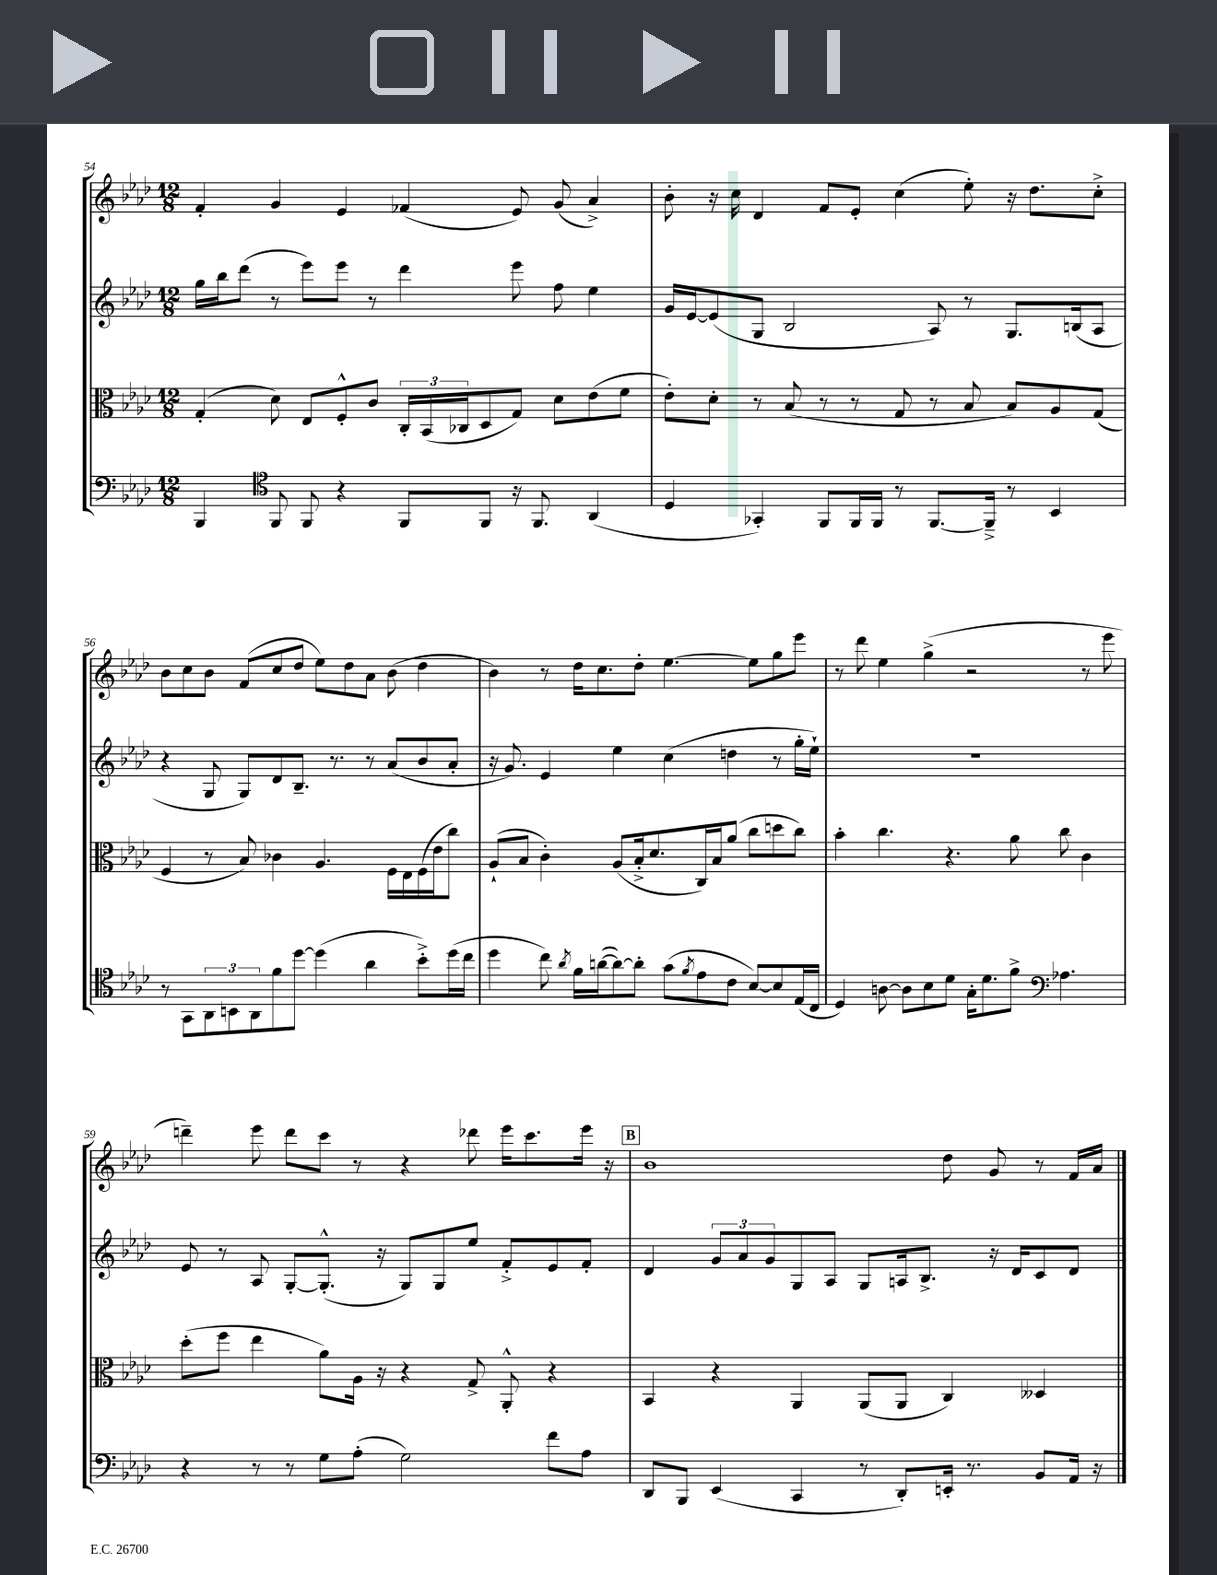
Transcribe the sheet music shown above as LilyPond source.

<<
\new StaffGroup <<
\new Staff = "s0" {
    \clef treble \key aes \major \numericTimeSignature \time 12/8
    f'4-. g'4 ees'4 fes'4( ees'8) g'8( aes'4->) |
    bes'8-. r16 c''16 des'4 f'8 ees'8-. c''4( ees''8-.) r16 des''8. c''8-.-> |
    bes'8 c''8 bes'8 f'8( c''8 des''8 ees''8) des''8 aes'8 bes'8( des''4 |
    bes'4) r8 des''16 c''8. des''8-. ees''4.~ ees''8 g''8 ees'''8 |
    r8 des'''8 ees''4 g''4->( r2 r8 ees'''8 |
    d'''4--) ees'''8 d'''8 c'''8 r8 r4 des'''8 ees'''16 c'''8. ees'''16 r16 |
    \mark \markup { \box "B" } bes'1 des''8 g'8 r8 f'16 aes'16 \bar "|." |
}
\new Staff = "s1" {
    \clef treble \key aes \major \numericTimeSignature \time 12/8
    g''16 bes''16 des'''8( r8 ees'''8) ees'''8 r8 des'''4 ees'''8 f''8 ees''4 |
    g'16 ees'16~ ees'8( g8 bes2 aes8) r8 g8. b16( aes8 |
    r4 g8 g8) des'8 bes8.-- r8. r8 aes'8( bes'8 aes'8-. |
    r16 g'8.) ees'4 ees''4 c''4( d''4 r8 g''16-. ees''16-!) |
    R1. |
    ees'8 r8 aes8 g8~-. g8.-.-^( r16 g8) g8 ees''8 f'8-.-> ees'8 f'8-. |
    \mark \markup { \box "B" } des'4 \tuplet 3/2 { g'8 aes'8 g'8 } g8 aes8 g8 a16 bes8.-> r16 des'16 c'8 des'8 \bar "|." |
}
\new Staff = "s2" {
    \clef alto \key aes \major \numericTimeSignature \time 12/8
    g4-.( des'8) ees8 f8-.-^ c'8 \tuplet 3/2 { c16-. bes,16( ces16 } des8 g8) des'8 ees'8( f'8 |
    ees'8-.) des'8-. r8 bes8( r8 r8 g8 r8 bes8 bes8) aes8 g8( |
    f4 r8 bes8) ces'4 aes4. f16 ees16 f16( ees'16 c''8) |
    aes8-!( bes8 c'4-.) aes8( bes16-.-> des'8. c16) bes16 aes'8( c''8 d''8 c''8) |
    bes'4-. c''4. r4. aes'8 c''8 c'4 |
    des''8-.( f''8 ees''4 aes'8) aes16 r16 r4 g8-> aes,8-.-^ r4 |
    \mark \markup { \box "B" } bes,4 r4 aes,4 aes,8( aes,8 c4) deses4 \bar "|." |
}
\new Staff = "s3" {
    \clef bass \key aes \major \numericTimeSignature \time 12/8
    bes,,4 \clef tenor f,8 f,8 r4 f,8 f,8 r16 f,8. aes,4( |
    des4 ges,4-.) f,8 f,16 f,16 r8 f,8.~ f,16---> r8 bes,4 |
    r8 g,8 \tuplet 3/2 { aes,8 b,8 aes,8 } f'8 des''8~ des''4( aes'4 bes'8-.->) des''16( c''16 |
    des''4 c''8) \acciaccatura { aes'8 } f'16 a'16~( a'8~) a'8-. g'8( \acciaccatura { f'8 } ees'8 c'8 bes8~) bes8 ees16( c16 |
    des4) a8~ a8 bes8 des'8 g16-. des'8. f'8-> \clef bass aes4. |
    r4 r8 r8 g8 aes8-.( g2) f'8 aes8 |
    \mark \markup { \box "B" } des,8 bes,,8 ees,4( c,4 r8 des,8-.) e,16-. r8. bes,8 aes,16 r16 \bar "|." |
}
>>
>>
\layout { \context { \Score currentBarNumber = #54 } }
